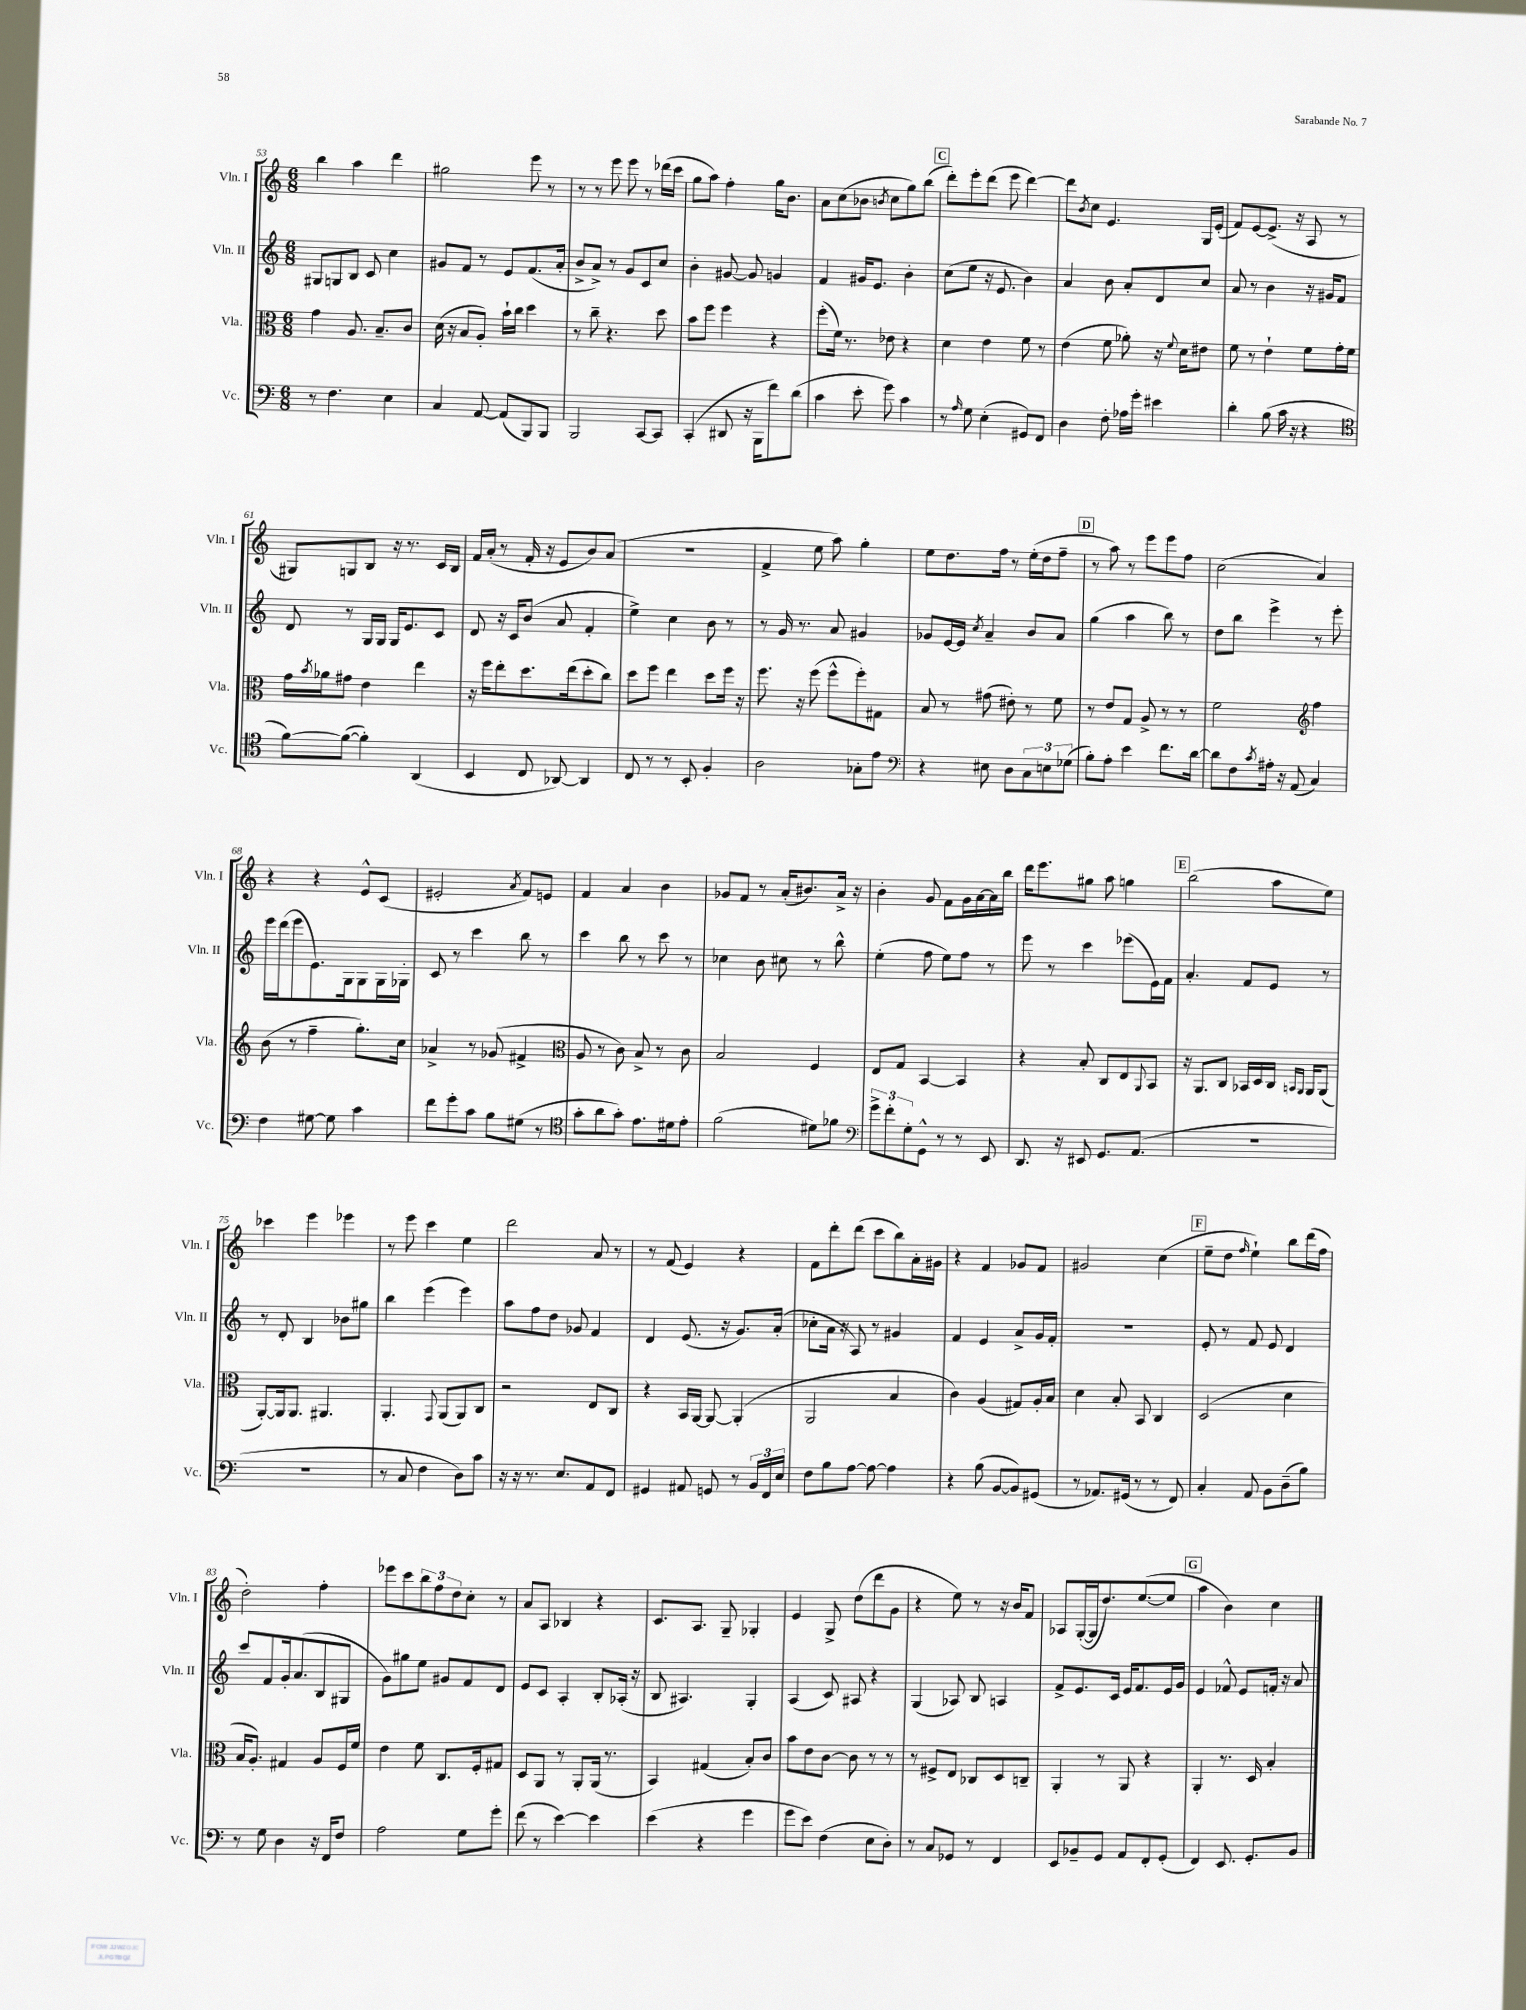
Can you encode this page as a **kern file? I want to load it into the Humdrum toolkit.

**kern	**kern	**kern	**kern
*staff4	*staff3	*staff2	*staff1
*clefF4	*clefC3	*clefG2	*clefG2
*k[]	*k[]	*k[]	*k[]
*M6/8	*M6/8	*M6/8	*M6/8
8r	4g	8G#	4bb
4.F	.	8G	.
.	8.A	8B	4aa
.	.	8c	.
.	8.B~	.	.
4E	.	4cc	4ddd
.	8c	.	.
=	=	=	=
4C	(16d	8g#	2gg#
.	16r	.	.
.	8B	8f	.
[8AA	8A')	8r	.
(8AA]	16b`	8e	.
.	16cc	.	.
8BBB)	4dd	(8.f	8eee
8BBB	.	.	8r
.	.	16a'	.
=	=	=	=
2BBB	8r	8b^	8r
.	8cc~	8a^)	8r
.	4.r	8r	8eee
.	.	8g	8eee
[8CC	.	8c	8r
8CC]	8dd	8cc	(16ddd-
.	.	.	16ccc
=	=	=	=
(4CC'	8b	4b'	8gg
.	8ff	.	8aa)
8DD#	4ff	[8g#	4ff'
16r	.	8g#]	.
16BBB	.	.	.
8f)	4r	4g	16gg
.	.	.	8.b
(8d	.	.	.
=	=	=	=
4c	(8ff'	4f	8a
.	16f)	.	(8cc
.	8.r	.	.
8e'	.	16g#	8b-
.	.	8.e	.
.	.	.	8qb
8g)	8e-	.	8cc
4c	4r	4b'	8gg)
.	.	.	(8bb
=	=	=	=
8r	4d	(8cc	8ddd')
16qqA	.	.	.
8G	.	8ee	8eee'
(4E'	4e	16r	(8ddd
.	.	8.e	.
.	.	.	8eee
8GG#)	8f	4b)	[4ddd)
8FF	8r	.	.
=	=	=	=
4D	(4e	4a	8ddd]
.	.	.	8qb
.	.	.	8cc
8F'	8f	8b	4.e
16A-	8a-')	8a'	.
16g'	.	.	.
4e#	16r	8d	.
.	8qqf	.	.
.	16d	.	.
.	8e#	8cc	16G
.	.	.	(16e'
=	=	=	=
4d'	8f	8a	8f)
.	8r	8r	[8e
(8B	4e`	4b	(8.e^]
16c	.	.	.
16r	.	.	16r
4r	8f	16r	8A
.	.	16g#	.
.	16g'	8f	8r
.	16f	.	.
=	=	=	=
*clefC4	*	*	*
[8f)	16g	8d	8G#)
.	8qb	.	.
.	16a-	.	.
(8f_	8g#	8r	8G
4f'])	4e	16G	8B
.	.	16G	.
.	.	16G	16r
.	.	8.e	8.r
(4AA	4ee	.	.
.	.	8c	16c
.	.	.	16B
=	=	=	=
4BB	16r	8d	16f
.	16ff	.	(16a'
.	8ee'	16r	8r
.	.	16c	.
8C	8.dd	(8b	16f'
.	.	.	16r
[8AA-)	.	8a	8e
.	(16ee	.	.
4AA-]	8dd'	4f'	8b)
.	8cc)	.	(8a
=	=	=	=
8C	8dd	4ee^)	2.r
8r	8ff	.	.
8r	4ee	4cc	.
8BB'	.	.	.
4F'	8dd	8b	.
.	16ff	8r	.
.	16r	.	.
=	=	=	=
2A	8.ff	8r	4f^
.	.	16g	.
.	16r	8.r	.
.	(8ff	.	8ee
.	8ff^^	8a	8aa)
8G-'	8ff')	4g#	4gg'
8e	8G#	.	.
=	=	=	=
*clefF4	*	*	*
4r	8B	8g-	8ee
.	8r	[16e	8.dd
.	.	16e]	.
.	.	8qcc	.
8E#	(8g#	4a~	.
.	.	.	16ff
8D	8e#')	.	8r
12C	8r	8b	(16ee'
.	.	.	16dd
12E	.	.	.
.	8f	8a	8ff~
(12G-	.	.	.
=	=	=	=
8B')	8r	(4gg	8r
8A'	8e	.	8aa)
4e	8G	4aa	8r
.	8A^	.	8eee
8.f	8r	8bb)	8eee
.	8r	8r	8ff
[16d	.	.	.
=	=	=	=
8d]	2f	8dd	(2cc
8F	.	8bb	.
8qc	.	.	.
16A#'	.	4eee^	.
16r	.	.	.
(8AA	.	.	.
*	*clefG2	*	*
4C)	4ff	8r	4a)
.	.	8eee'	.
=	=	=	=
4F	(8b	16eee	4r
.	.	(16ddd	.
.	8r	8eee	.
[8G#	4ff~	8.e)	4r
8G#]	.	.	.
.	.	16G	.
4c	8.gg')	8G	8e^^
.	.	16G	(8c
.	16cc	16G-'	.
=	=	=	=
8f	4a-^	8c	2e#'
8g'	.	8r	.
8c	8r	4ccc	.
8B	(8g-	.	.
.	.	.	8qa
(8G#	4f#^	8bb	8f)
8r	.	8r	8e
=	=	=	=
*clefC4	*clefC3	*	*
8g'	8A	4ccc	4f
8a	8r	.	.
8g')	8c)	8bb	4a
8.e	8B^	8r	.
.	8r	8ccc	4b
16d#	.	.	.
8e'	8c	8r	.
=	=	=	=
(2f	2B	4cc-	8g-
.	.	.	8f
.	.	8b	8r
.	.	8cc#	(16a'
.	.	.	8.b#)
8d#)	4F	8r	.
8f-	.	8bb^^	16a^
.	.	.	16r
=	=	=	=
*clefF4	*	*	*
12g^	8E	(4ee'	4b'
12f'	.	.	.
.	8G	.	.
12G'	.	.	.
8GG^^	[4BB	8ff	8g
8r	.	8ee)	8f
8r	4BB]	8ff	16g
.	.	.	[16a
8EE	.	8r	16a]
.	.	.	16bb
=	=	=	=
8.DD	4r	8eee	16ddd
.	.	.	8.eee
.	.	8r	.
16r	.	.	.
8EE#	8B'	4ccc	8gg#
8.GG	8C	.	8aa
.	8E	(8eee-	4gg
(8.AA	.	.	.
.	8qqAA	.	.
.	8BB	16e)	.
.	.	16f	.
=	=	=	=
2.r	16r	4.a'	(2bb
.	8.AA	.	.
.	8C	.	.
.	16BB-	8f	.
.	16D	.	.
.	16C	8e	8aa
.	16qqBB	.	.
.	16qqAA	.	.
.	16AA	.	.
.	(8AA	8r	8ee)
=	=	=	=
2.r	[8AA')	8r	4ccc-
.	16AA]	8d'	.
.	8.AA	.	.
.	.	4B	4eee
.	4.AA#	.	.
.	.	8b-	4eee-
.	.	8gg#	.
=	=	=	=
8r	4.AA'	4bb	8r
8C	.	.	8eee
4F	.	(4eee	4ccc
.	8qqGG	.	.
.	(8AA	.	.
8D)	8AA)	4eee)	4ee
8c	8C	.	.
=	=	=	=
16r	2r	8aa	2ddd
16r	.	.	.
8.r	.	8ff	.
.	.	8dd	.
8.E	.	.	.
.	.	8g-	.
8AA	8E	4f	8a
8FF	8C	.	8r
=	=	=	=
4GG#	4r	4d	8r
.	.	.	(8f
8AA#	16BB	(8.e	4e)
.	[16AA	.	.
8GG	8AA_	.	.
.	.	16r	.
8r	(4AA']	8.g)	4r
24BB	.	.	.
24FF	.	.	.
.	.	(16a'	.
24E	.	.	.
=	=	=	=
8F	2AA	8cc-'	8f
8B	.	16a	8ddd'
.	.	16r	.
[8A	.	8A)	(8ddd
8A_	.	8r	8ccc
4A]	4B	4g#	8bb)
.	.	.	16a'
.	.	.	16g#
=	=	=	=
4r	4c)	4f	4r
(8B	(4A	4e	4f
[8BB	.	.	.
8BB])	8G#)	8a^	8g-
(8GG#	16A'	16g	8f
.	16B	16f'	.
=	=	=	=
8r	4d	2.r	2g#
8.AA-)	.	.	.
.	8B'	.	.
(16GG#	.	.	.
8r	8BB	.	.
8r	4C	.	(4cc
8FF)	.	.	.
=	=	=	=
4C'	(2D	8e'	8ee~
.	.	8r	8dd
.	.	.	16qqff
8AA	.	8f	4ee`)
8BB	.	8e	.
(8D~	4d	4d	8bb
8B)	.	.	(16ddd
.	.	.	16ff
=	=	=	=
8r	16B	8ccc	2dd')
.	8.A')	.	.
8G	.	8f	.
4D	4G#	16g'	.
.	.	(8.a	.
16r	8A	8B	4ff'
16FF	.	.	.
8F	16F	8G#	.
.	16f	.	.
=	=	=	=
2A	4e	8g)	8eee-
.	.	8gg#	8ccc
.	8f	8ee	12bb
.	.	.	12ff
.	8.C	8g#	.
.	.	.	12dd
8G	.	8f	8cc'
.	16F'	.	.
8g'	8G#	8d	8r
=	=	=	=
(8f	8D	8e	8a
8r	8AA	8c	8A
[4e)	8r	4A'	4B-
.	8AA'	.	.
4e]	(16AA	8B'	4r
.	8.r	.	.
.	.	(16A-'	.
.	.	16r	.
=	=	=	=
(4e	4BB)	8B	8.c
.	.	4.A#)	.
.	.	.	8.A
4r	(4G#	.	.
.	.	.	8G~
4g	8B')	4G'	4G-'
.	8c	.	.
=	=	=	=
8g	8b	(4A	4e
8e)	8e	.	.
(4F	[8c	8c)	8G^
.	8c]	8A#	(8dd
8E	8r	4r	8ddd
8D')	8r	.	8g
=	=	=	=
8r	8r	(4G	4r
8C	8F#^	.	.
8GG-	8E	8A-)	8ee)
8r	8C-	8B	8r
4FF	8D	4A	16r
.	.	.	16b
.	8C~	.	8f
=	=	=	=
8EE	4AA'	8f^	8A-
8BB-~	.	8.e	([16G'
.	.	.	16G]
8GG	8r	.	8.dd)
.	.	16c	.
8AA	8AA	16e	.
.	.	8.f	([8.ee
8FF'	4r	.	.
(8GG'	.	16e	8ee]
.	.	16g	.
=	=	=	=
4FF)	4AA'	4e	4aa
8.EE	8.r	8f-^^	4b)
.	.	8e	.
8.GG'	16D	.	.
.	4B'	16f'	4cc
.	.	16r	.
8BB	.	8a	.
==	==	==	==
*-	*-	*-	*-
